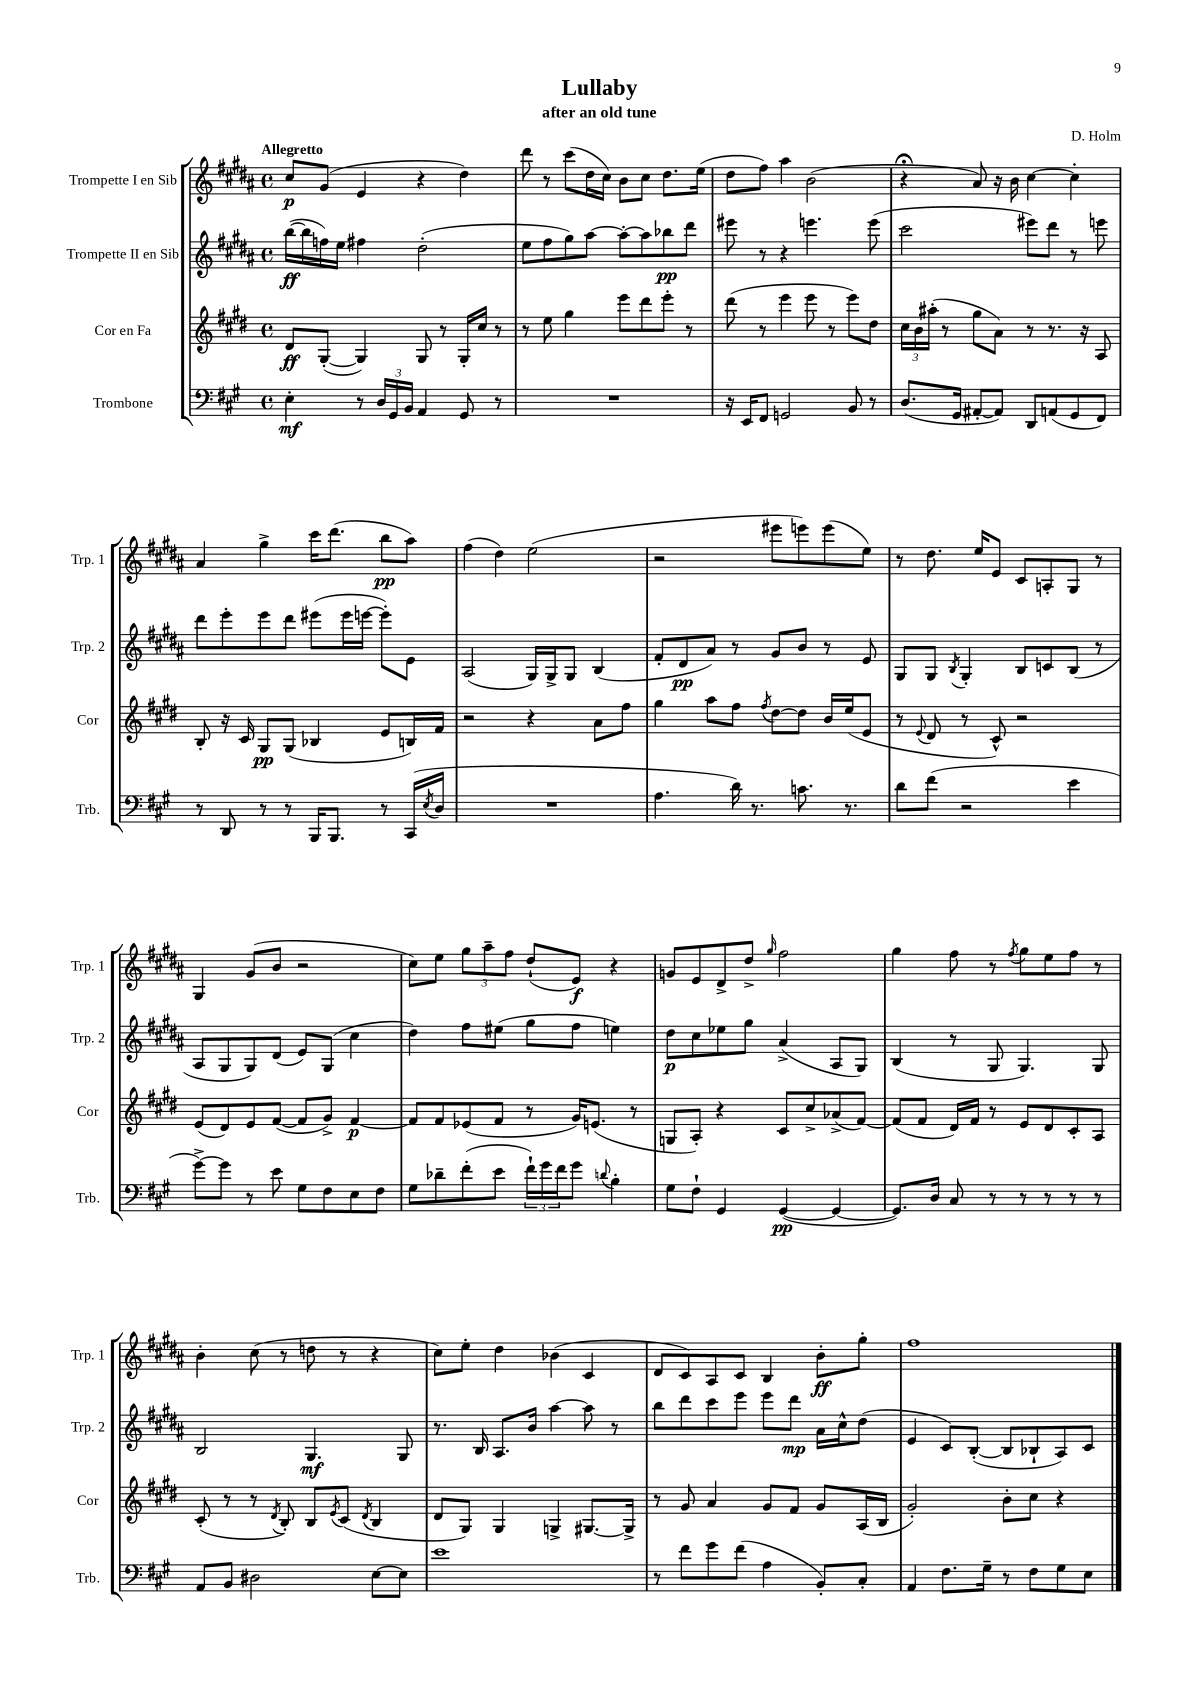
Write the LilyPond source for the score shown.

\header { title = "Lullaby" composer = "D. Holm" subtitle = "after an old tune" }
<<
\new StaffGroup <<
\new Staff = "s0" \with { instrumentName = "Trompette I en Sib" shortInstrumentName = "Trp. 1" } {
    \clef treble \key b \major \defaultTimeSignature \time 4/4 \tempo "Allegretto"
    cis''8\p gis'8( e'4 r4 dis''4) |
    dis'''8 r8 cis'''8( dis''16 cis''16) b'8 cis''8 dis''8. e''16( |
    dis''8 fis''8) ais''4 b'2( |
    r4\fermata ais'8) r16 b'16 cis''4~ cis''4-. |
    ais'4 gis''4-> cis'''16 dis'''8.( b''8\pp ais''8) |
    fis''4( dis''4) e''2( |
    r2 eis'''8 e'''8) e'''8( e''8) |
    r8 dis''8. e''16 e'8 cis'8 a8-. gis8 r8 |
    gis4 gis'8( b'8 r2 |
    cis''8) e''8 \tuplet 3/2 { gis''8 ais''8-- fis''8 } dis''8-!( e'8\f) r4 |
    g'8 e'8 dis'8-> dis''8-> \grace { gis''16 } fis''2 |
    gis''4 fis''8 r8 \acciaccatura { fis''8 } gis''8 e''8 fis''8 r8 |
    b'4-. cis''8( r8 d''8 r8 r4 |
    cis''8) e''8-. dis''4 bes'4( cis'4 |
    dis'8 cis'8) ais8 cis'8 b4 b'8-.\ff gis''8-. |
    fis''1 \bar "|." |
}
\new Staff = "s1" \with { instrumentName = "Trompette II en Sib" shortInstrumentName = "Trp. 2" } {
    \clef treble \key b \major \defaultTimeSignature \time 4/4
    b''16~\ff( b''16 f''16) e''16 fis''4 dis''2-.( |
    e''8 fis''8 gis''8) ais''8~ ais''8~-. ais''8 bes''8\pp dis'''8 |
    eis'''8 r8 r4 e'''4. e'''8( |
    cis'''2 eis'''8) dis'''8 r8 e'''8 |
    dis'''8 e'''8-. e'''8 dis'''8 eis'''8( eis'''16 e'''16~ e'''8-.) e'8 |
    ais2( gis16) gis16-> gis8 b4( |
    fis'8-. dis'8\pp ais'8) r8 gis'8 b'8 r8 e'8 |
    gis8 gis8 \acciaccatura { b8 } gis4-. b8 c'8 b8( r8 |
    ais8 gis8 gis8) dis'8( e'8) gis8( cis''4 |
    dis''4) fis''8 eis''8( gis''8 fis''8 e''4) |
    dis''8\p cis''8 ees''8 gis''8 ais'4->( ais8 gis8) |
    b4( r8 gis8 gis4.) gis8 |
    b2 gis4.\mf gis8 |
    r8. b16 ais8. b'16 ais''4~ ais''8 r8 |
    b''8 dis'''8 cis'''8 e'''8 e'''8 dis'''8\mp ais'16 cis''16-^ dis''8( |
    e'4 cis'8) b8~-.( b8 bes8-! ais8) cis'8 \bar "|." |
}
\new Staff = "s2" \with { instrumentName = "Cor en Fa" shortInstrumentName = "Cor" } {
    \clef treble \key e \major \defaultTimeSignature \time 4/4
    dis'8\ff gis8~-.( gis4) gis8 r8 gis16-. cis''16 r8 |
    r8 e''8 gis''4 e'''8 dis'''8 e'''8-. r8 |
    dis'''8( r8 e'''4 e'''8 r8 e'''8) dis''8 |
    \tuplet 3/2 { cis''16 b'16 ais''16-.( } r8 gis''8 a'8) r8 r8. r16 a8 |
    b8-. r16 cis'16 gis8\pp gis8( bes4 e'8 b16) fis'16 |
    r2 r4 a'8 fis''8 |
    gis''4 a''8 fis''8 \acciaccatura { fis''8 } dis''8~ dis''8 b'16 e''16( e'8 |
    r8 \appoggiatura { e'8 } dis'8 r8 cis'8-^) r2 |
    e'8( dis'8) e'8 fis'8~( fis'8 gis'8->) fis'4~\p |
    fis'8 fis'8 ees'8( fis'8 r8 gis'16) e'8.( r8 |
    g8 a8-.) r4 cis'8 cis''8-> aes'8->( fis'8~) |
    fis'8( fis'8 dis'16) fis'16 r8 e'8 dis'8 cis'8-. a8 |
    cis'8-.( r8 r8 \acciaccatura { dis'8 } b8-.) b8 \acciaccatura { e'8 } cis'8( \acciaccatura { dis'8 } b4 |
    dis'8 gis8) gis4 g4-> gis8.~ gis16-> |
    r8 gis'8 a'4 gis'8 fis'8 gis'8 a16( b16 |
    gis'2-.) b'8-. cis''8 r4 \bar "|." |
}
\new Staff = "s3" \with { instrumentName = "Trombone" shortInstrumentName = "Trb." } {
    \clef bass \key a \major \defaultTimeSignature \time 4/4
    e4-.\mf r8 \tuplet 3/2 { d16 gis,16 b,16 } a,4 gis,8 r8 |
    R1 |
    r16 e,16 fis,8 g,2 b,8 r8 |
    d8.( gis,16 ais,8~-. ais,8) d,8 a,8( gis,8 fis,8) |
    r8 d,8 r8 r8 b,,16 b,,8. r8 cis,16( \acciaccatura { e8 } d16 |
    R1 |
    a4. d'16) r8. c'8. r8. |
    d'8 fis'8( r2 e'4 |
    gis'8~->) gis'8 r8 e'8 gis8 fis8 e8 fis8 |
    gis8 des'8-- fis'8-.( e'8 \tuplet 3/2 { fis'16-!) gis'16 fis'16 } gis'8 \appoggiatura { d'8 } b4-. |
    gis8 fis8-! gis,4 gis,4~\pp( gis,4~ |
    gis,8.) d16 cis8 r8 r8 r8 r8 r8 |
    a,8 b,8 dis2 e8~ e8 |
    e'1 |
    r8 fis'8 gis'8 fis'8( a4 b,8-.) cis8-. |
    a,4 fis8. gis16-- r8 fis8 gis8 e8 \bar "|." |
}
>>
>>
\layout { \context { \Score \remove "Bar_number_engraver" } }
